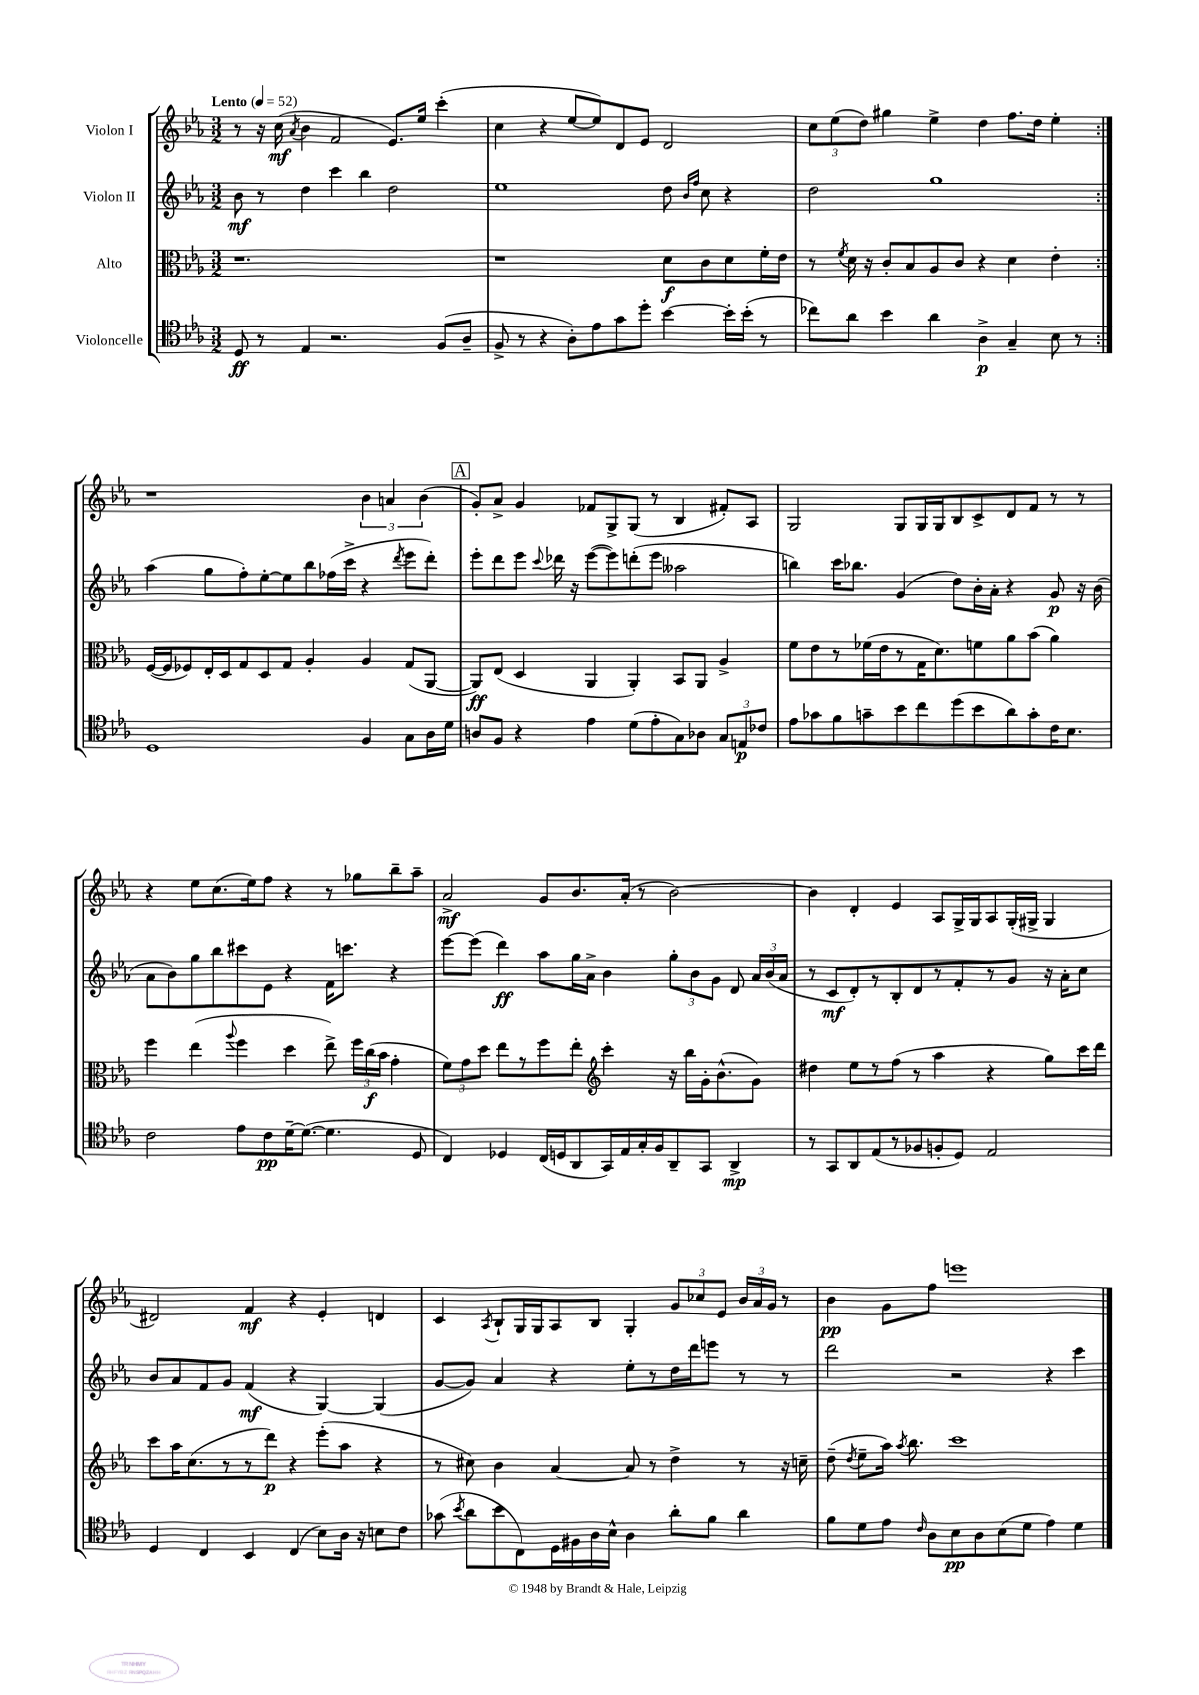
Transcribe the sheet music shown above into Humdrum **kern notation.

**kern	**dynam	**kern	**dynam	**kern	**dynam	**kern	**dynam
*part4	*part4	*part3	*part3	*part2	*part2	*part1	*part1
*staff4	*staff4	*staff3	*staff3	*staff2	*staff2	*staff1	*staff1
*I"Violoncelle	*	*I"Alto	*	*I"Violon II	*	*I"Violon I	*
*clefC4	*	*clefC3	*	*clefG2	*	*clefG2	*
*k[b-e-a-]	*	*k[b-e-a-]	*	*k[b-e-a-]	*	*k[b-e-a-]	*
*M3/2	*	*M3/2	*	*M3/2	*	*M3/2	*
*MM52	*	*MM52	*	*MM52	*	*MM52	*
=1	=1	=1	=1	=1	=1	=1	=1
!	!	!	!	!	!	!LO:TX:a:B:t=Lento	!
8D/	ff	1.r	.	8b-\	mf	8r	.
8r	.	.	.	8r	.	16r	.
.	.	.	.	.	.	(16cc\	mf
.	.	.	.	.	.	8qa-/	.
4E-/	.	.	.	4dd\	.	4b-\	.
2.r	.	.	.	4ccc\	.	2f/	.
.	.	.	.	4bb-\	.	.	.
.	.	.	.	2dd\	.	8.e-/L)	.
.	.	.	.	.	.	16ee-/Jk	.
(8F/L	.	.	.	.	.	(4ccc'\	.
8A-~/J	.	.	.	.	.	.	.
=2	=2	=2	=2	=2	=2	=2	=2
8F^/	.	1r	.	1ee-	.	4cc\	.
8r	.	.	.	.	.	.	.
4r	.	.	.	.	.	4r	.
8A-'\L)	.	.	.	.	.	[8ee-/L	.
8e-\	.	.	.	.	.	8ee-/])	.
8g\	.	.	.	.	.	8d/	.
8dd'\J	.	.	.	.	.	8e-/J	.
[4b-\	.	8d\L	f	8dd\	.	2d/	.
.	.	.	.	16qqb-/LL	.	.	.
.	.	.	.	16qqff/JJ	.	.	.
.	.	8c\	.	8cc\	.	.	.
16b-'\LL]	.	8d\	.	4r	.	.	.
(16b-'\JJ	.	.	.	.	.	.	.
8r	.	16f'\L	.	.	.	.	.
.	.	16e-\JJ	.	.	.	.	.
=3	=3	=3	=3	=3	=3	=3	=3
8cc-X\L)	.	8r	.	2dd\	.	12cc\L	.
.	.	.	.	.	.	(12ee-\	.
.	.	8qf/	.	.	.	.	.
8a-\J	.	16d\	.	.	.	.	.
.	.	.	.	.	.	12dd\J)	.
.	.	16r	.	.	.	.	.
4b-\	.	8c'/L	.	.	.	4gg#X\	.
.	.	8B-/	.	.	.	.	.
4a-\	.	8A-/	.	1gg	.	4ee-^\	.
.	.	8c/J	.	.	.	.	.
4A-^\	p	4r	.	.	.	4dd\	.
4G~/	.	4d\	.	.	.	8.ff\L	.
.	.	.	.	.	.	16dd\Jk	.
8B-\	.	4e-'\	.	.	.	4ee-'\	.
8r	.	.	.	.	.	.	.
!!LO:LB:g=z
=4:|!	=4:|!	=4:|!	=4:|!	=4:|!	=4:|!	=4:|!	=4:|!
1D	.	([16F/LL	.	(4aa-\	.	1r	.
.	.	16F/J]	.	.	.	.	.
.	.	8F-X/)	.	.	.	.	.
.	.	16E-'/L	.	8gg\L	.	.	.
.	.	16D/J	.	.	.	.	.
.	.	8G/	.	8ff'\)	.	.	.
.	.	8D/	.	[8ee-'\	.	.	.
.	.	8G/J	.	8ee-\]	.	.	.
.	.	4A-'/	.	8bb-\	.	.	.
.	.	.	.	(16ff-X\L	.	.	.
.	.	.	.	16ccc^\JJ	.	.	.
4F/	.	4A-/	.	4r	.	6b-\	.
.	.	.	.	.	.	6an/	.
.	.	.	.	8qddd/	.	.	.
8G\L	.	(8G/L	.	8eee-\L	.	.	.
.	.	.	.	.	.	(6b-\	.
16A-\L	.	[8AA-/J	.	8ddd'\J)	.	.	.
16d\JJ	.	.	.	.	.	.	.
!!LO:REH:place=s1:t=A
=5	=5	=5	=5	=5	=5	=5	=5
8An/L	.	8AA-/L])	ff	8eee-'\L	.	8g'/L)	.
8F/J	.	(8E-/J	.	8ddd\	.	8a-^/J	.
4r	.	4D/	.	8eee-\J	.	4g/	.
.	.	.	.	8qqccc/	.	.	.
.	.	.	.	16ddd-X\	.	.	.
.	.	.	.	16r	.	.	.
4e-\	.	4AA-/	.	([8eee-\L	.	8f-X/L	.
.	.	.	.	8eee-\])	.	8G^/	.
(8d\L	.	4AA-'/)	.	(8dddn'\	.	(8G/J	.
8e-'\	.	.	.	8eee-\J	.	8r	.
8G\)	.	8BB-/L	.	2aa--X\	.	4B-/	.
8A-X\J	.	8AA-/J	.	.	.	.	.
12G/L	.	4A-^/	.	.	.	8f#X'/L)	.
12En/	p	.	.	.	.	.	.
.	.	.	.	.	.	8A-/J	.
12c-X/J	.	.	.	.	.	.	.
=6	=6	=6	=6	=6	=6	=6	=6
8e-\L	.	8f\L	.	4bbn\)	.	2G/	.
8g-X\	.	8e-\	.	.	.	.	.
8f\	.	8r	.	16ccc\KL	.	.	.
.	.	.	.	8.bb-X\J	.	.	.
8gn~\	.	(16f-X\L	.	.	.	.	.
.	.	16e-\J	.	.	.	.	.
8b-\	.	8r	.	(4g/	.	8G/L	.
8cc\	.	16G\K	.	.	.	16G/L	.
.	.	8.d\)	.	.	.	16G/J	.
(8dd\	.	.	.	8dd\L)	.	8B-/	.
8b-\	.	8fn\	.	16b-'\L	.	8c^/	.
.	.	.	.	16a-'\JJ	.	.	.
8a-\)	.	8a-\	.	4r	.	8d/	.
8g'\	.	(8b-\J	.	.	.	8f/J	.
16c\K	.	4a-\)	.	8g/	p	8r	.
8.B-\J	.	.	.	.	.	.	.
.	.	.	.	16r	.	8r	.
.	.	.	.	(16b-\	.	.	.
!!LO:LB:g=z
=7	=7	=7	=7	=7	=7	=7	=7
2c\	.	4ff\	.	8a-\L	.	4r	.
.	.	.	.	8b-\)	.	.	.
.	.	(4ee-\	.	8gg\	.	8ee-\L	.
.	.	.	.	8bb-\	.	(8.cc\	.
.	.	8qqaa-/	.	.	.	.	.
8e-\L	.	4ff\	.	8ccc#X\	.	.	.
.	.	.	.	.	.	16ee-\k)	.
8c\	pp	.	.	8e-\J	.	8ff\J	.
[16d~\K	.	4dd\	.	4r	.	4r	.
(8.d\J_	.	.	.	.	.	.	.
4.d\]	.	8ee-^\)	.	16f\KL	.	8r	.
.	.	.	.	8.cccn\J	.	.	.
.	.	24ff\LL	.	.	.	8gg-X\L	.
.	.	(24cc\	f	.	.	.	.
.	.	24b-\JJ	.	.	.	.	.
.	.	4g'\	.	4r	.	8bb-~\	.
8D/	.	.	.	.	.	8aa-~\J	.
=8	=8	=8	=8	=8	=8	=8	=8
4C/)	.	12f\L)	.	[8eee-\L	.	2a-^/	mf
.	.	12g\	.	.	.	.	.
.	.	.	.	(8eee-\J]	.	.	.
.	.	12dd\J	.	.	.	.	.
4D-X/	.	8ee-\L	.	4ddd\)	ff	.	.
.	.	8r	.	.	.	.	.
(16C/LL	.	8ff\	.	8aa-\L	.	8g/L	.
16Dn/J	.	.	.	.	.	.	.
8AA-/	.	8ee-'\J	.	16gg\L	.	8.b-/	.
.	.	.	.	16a-^\JJ	.	.	.
*	*	*clefG2	*	*	*	*	*
16GG/L)	.	4ccc'\	.	4b-\	.	.	.
16E-/	.	.	.	.	.	(16a-'/Jk	.
16G'/	.	.	.	.	.	8r	.
16F/J	.	.	.	.	.	.	.
8AA-~/	.	16r	.	12gg'\L	.	[2b-\)	.
.	.	16bb-\LL	.	.	.	.	.
.	.	.	.	12b-\	.	.	.
8GG/J	.	16g'\J	.	.	.	.	.
.	.	.	.	12g\J	.	.	.
.	.	(8.b-^^\	.	.	.	.	.
4AA-^/	mp	.	.	8d/	.	.	.
.	.	8g\J)	.	24a-/LL	.	.	.
.	.	.	.	(24b-/	.	.	.
.	.	.	.	24a-/JJ	.	.	.
=9	=9	=9	=9	=9	=9	=9	=9
8r	.	4dd#X\	.	8r	.	4b-\]	.
8GG/L	.	.	.	8c/L	mf	.	.
8AA-/	.	8ee-\L	.	8d'/)	.	4d'/	.
(8E-/	.	8r	.	8r	.	.	.
8r	.	(8ff\J	.	8B-'/	.	4e-/	.
8F-X/	.	8r	.	8d/	.	.	.
8Fn'/	.	4aa-\	.	8r	.	8A-/L	.
8D/J)	.	.	.	8f'/	.	16G^/L	.
.	.	.	.	.	.	16G/J	.
2E-/	.	4r	.	8r	.	8A-/	.
.	.	.	.	8g/J	.	(16G'/L	.
.	.	.	.	.	.	16G#X^/JJ	.
.	.	8gg\L)	.	16r	.	4G#/	.
.	.	.	.	16a-'\KL	.	.	.
.	.	16ccc\L	.	8cc\J	.	.	.
.	.	16ddd\JJ	.	.	.	.	.
!!LO:LB:g=z
=10	=10	=10	=10	=10	=10	=10	=10
4D/	.	8ccc\L	.	8b-/L	.	2d#X/)	.
.	.	16aa-\K	.	8a-/	.	.	.
.	.	(8.cc\	.	.	.	.	.
4C/	.	.	.	8f/	.	.	.
.	.	8r	.	8g/J	.	.	.
4BB-/	.	8r	.	(4f/	mf	4f/	mf
.	.	8ddd\J)	p	.	.	.	.
(4C/	.	4r	.	4r	.	4r	.
8B-\L)	.	(8eee-'\L	.	[4G/)	.	4e-'/	.
16A-\Jk	.	8aa-\J	.	.	.	.	.
16r	.	.	.	.	.	.	.
8Bn\L	.	4r	.	(4G/]	.	4dn/	.
8c\J	.	.	.	.	.	.	.
=11	=11	=11	=11	=11	=11	=11	=11
(8g-X\	.	8r	.	[8g/L	.	4c/	.
8qb-/	.	.	.	.	.	.	.
8a-\L	.	8cc#X\)	.	8g/J])	.	.	.
.	.	.	.	.	.	8qA-/	.
8b-\	.	4b-\	.	4a-/	.	8B-`/L	.
8C\)	.	.	.	.	.	16G/L	.
.	.	.	.	.	.	16G/J	.
16D\L	.	[4a-/	.	4r	.	8A-/	.
16F#X\	.	.	.	.	.	.	.
16A-\	.	.	.	.	.	8B-/J	.
16B-^^\JJ	.	.	.	.	.	.	.
4A-\	.	8a-/]	.	8ee-'\L	.	4G'/	.
.	.	8r	.	8r	.	.	.
8a-'\L	.	4dd^\	.	16dd\L	.	12g/L	.
.	.	.	.	16ddd\J	.	.	.
.	.	.	.	.	.	12cc-X/	.
8f\J	.	.	.	8eeen\J	.	.	.
.	.	.	.	.	.	12e-/J	.
4a-\	.	8r	.	8r	.	24b-/LL	.
.	.	.	.	.	.	24a-/	.
.	.	.	.	.	.	24g/JJ	.
.	.	16r	.	8r	.	8r	.
.	.	16ccn~\	.	.	.	.	.
=12	=12	=12	=12	=12	=12	=12	=12
8f\L	.	(8dd~\	.	2ddd\	.	4b-\	pp
.	.	8qdd/	.	.	.	.	.
8d\	.	8ee-~\L	.	.	.	.	.
8e-\J	.	16aa-\Jk)	.	.	.	8g\L	.
.	.	8qaa-/	.	.	.	.	.
.	.	8.bb-\	.	.	.	.	.
16qqc/	.	.	.	.	.	.	.
8A-\L	.	.	.	.	.	8ff\J	.
8B-\	pp	1ccc	.	2r	.	1eeen	.
8A-\	.	.	.	.	.	.	.
(8B-\	.	.	.	.	.	.	.
8d\J	.	.	.	.	.	.	.
4e-\)	.	.	.	4r	.	.	.
4d\	.	.	.	4ccc\	.	.	.
==	==	==	==	==	==	==	==
*-	*-	*-	*-	*-	*-	*-	*-
